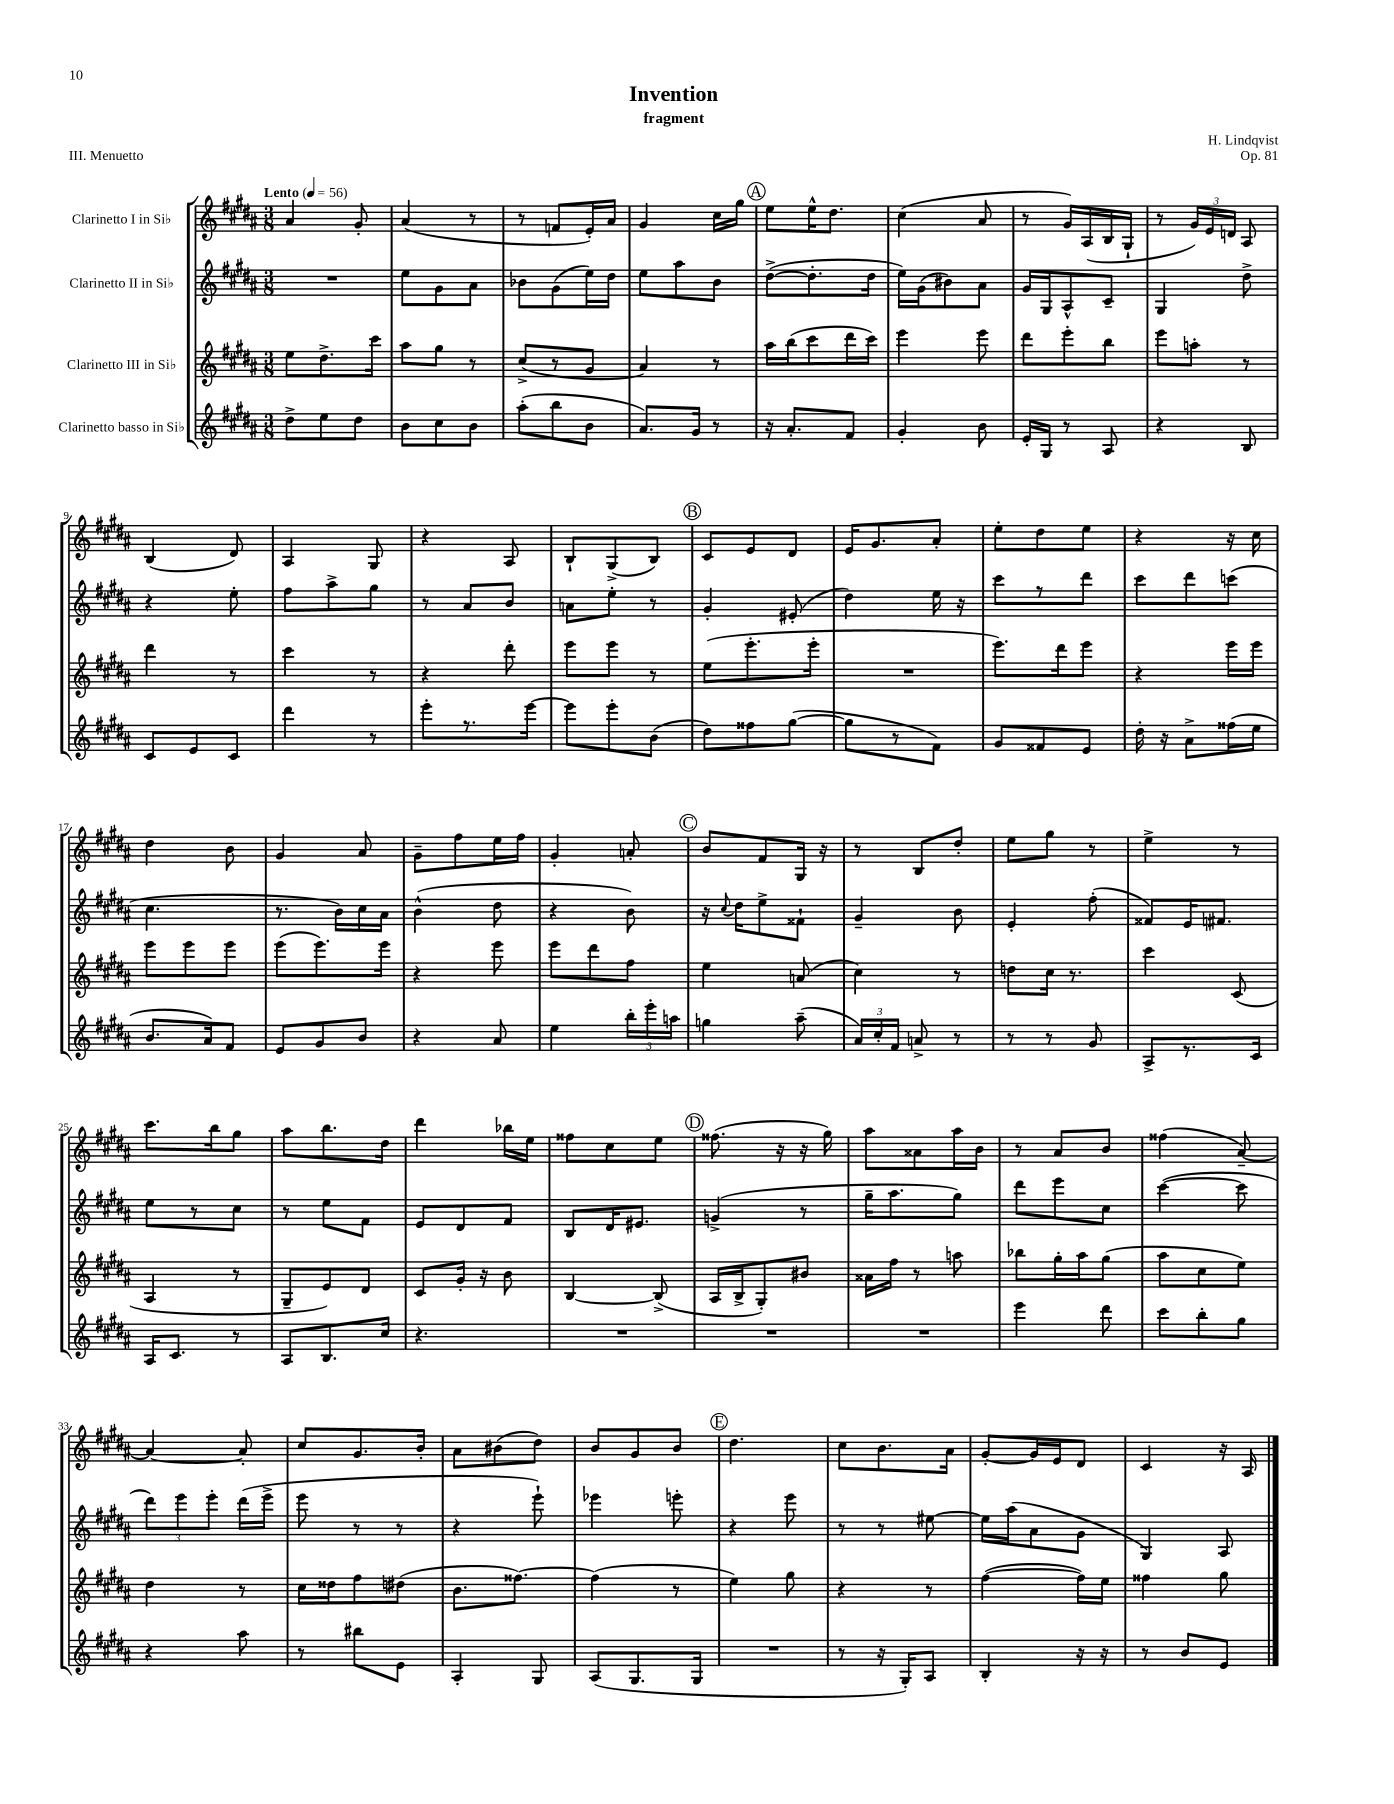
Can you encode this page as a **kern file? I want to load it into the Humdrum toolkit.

**kern	**kern	**kern	**kern
*staff4	*staff3	*staff2	*staff1
*clefG2	*clefG2	*clefG2	*clefG2
*k[f#c#g#d#a#]	*k[f#c#g#d#a#]	*k[f#c#g#d#a#]	*k[f#c#g#d#a#]
*M3/8	*M3/8	*M3/8	*M3/8
*MM56	*MM56	*MM56	*MM56
8dd#^	8ee	4.r	4a#
8ee	8.dd#^	.	.
8dd#	.	.	8g#'
.	16ccc#	.	.
=	=	=	=
8b	8aa#	8ee	(4a#
8cc#	8gg#	8g#	.
8b	8r	8a#	8r
=	=	=	=
(8aa#'	(8cc#^	8b-	8r
8bb	8r	(8g#	8f
8b	8g#	16ee)	16e')
.	.	16dd#	16a#
=	=	=	=
8.a#)	4a#)	8ee	4g#
.	.	8aa#	.
16g#	.	.	.
8r	8r	8b	16cc#
.	.	.	16gg#
=	=	=	=
16r	16aa#	([8dd#^	8ee
8.a#'	(16bb	.	.
.	8ccc#	8.dd#']	16ee^^
.	.	.	8.dd#
8f#	16ddd#	.	.
.	16ccc#)	16dd#	.
=	=	=	=
4g#'	4eee	16ee)	(4cc#
.	.	(16g#	.
.	.	8b#)	.
8b	8eee	8a#	8a#
=	=	=	=
16e'	8ddd#	16g#	8r
16G#	.	16G#	.
8r	8eee'	8A#^^	16g#)
.	.	.	(16A#
8A#	8bb	8c#~	16B
.	.	.	16G#`
=	=	=	=
4r	8eee	4G#	8r
.	8aa'	.	24g#)
.	.	.	24e
.	.	.	24d
8B	8r	8dd#^	8A#
=	=	=	=
8c#	4ddd#	4r	(4B
8e	.	.	.
8c#	8r	8ee'	8d#)
=	=	=	=
4ddd#	4ccc#	8ff#	4A#
.	.	8aa#^	.
8r	8r	8gg#	8G#
=	=	=	=
8eee'	4r	8r	4r
8.r	.	8a#	.
.	8ddd#'	8b	8A#
[16eee	.	.	.
=	=	=	=
8eee]	8eee	8a	8B`
8eee'	8eee	8ee'	(8G#^
(8b	8r	8r	8B)
=	=	=	=
8dd#)	(8ee	4g#'	8c#
8ff##	8.eee'	.	8e
([8gg#	.	(8e#'	8d#
.	16eee'	.	.
=	=	=	=
8gg#]	4.r	4dd#)	16e
.	.	.	8.g#
8r	.	.	.
8f#)	.	16ee	8a#'
.	.	16r	.
=	=	=	=
8g#	8.eee)	8ccc#	8ee'
8f##	.	8r	8dd#
.	16ddd#	.	.
8e	8eee	8ddd#	8ee
=	=	=	=
16dd#'	4r	8ccc#	4r
16r	.	.	.
8a#^	.	8ddd#	.
(16ff##	16eee	(8ccc	16r
16ee	16eee	.	16cc#
=	=	=	=
8.b	8eee	4.cc#	4dd#
.	8eee	.	.
16a#)	.	.	.
8f#	8eee	.	8b
=	=	=	=
8e	(8eee	8.r	4g#
8g#	8.eee)	.	.
.	.	16b)	.
8b	.	16cc#	8a#
.	16eee	16a#	.
=	=	=	=
4r	4r	(4b^^	8g#~
.	.	.	8ff#
8a#	8eee	8dd#	16ee
.	.	.	16ff#
=	=	=	=
4ee	8eee	4r	4g#'
.	8ddd#	.	.
24bb'	8ff#	8b)	8a'
24eee'	.	.	.
24aa	.	.	.
=	=	=	=
4gg	4ee	16r	8b
.	.	8qqcc#	.
.	.	16dd#	.
.	.	8ee^	8f#
(8aa#~	(8a	8f##`	16G#
.	.	.	16r
=	=	=	=
24a#)	4cc#)	4g#~	8r
24cc#'	.	.	.
24f#	.	.	.
8a^	.	.	8B
8r	8r	8b	8dd#'
=	=	=	=
8r	8dd	4e'	8ee
8r	16cc#	.	8gg#
.	8.r	.	.
8g#	.	(8ff#'	8r
=	=	=	=
8A#^	4ccc#	8f##)	4ee^
8.r	.	16e	.
.	.	8.f#	.
.	(8c#	.	8r
16c#	.	.	.
=	=	=	=
16A#	4A#	8ee	8.ccc#
8.c#	.	.	.
.	.	8r	.
.	.	.	16bb
8r	8r	8cc#	8gg#
=	=	=	=
8A#	8G#~	8r	8aa#
8.B	8e)	8ee	8.bb
.	8d#	8f#	.
16cc#	.	.	16dd#
=	=	=	=
4.r	8c#	8e	4ddd#
.	16g#'	8d#	.
.	16r	.	.
.	8b	8f#	16bb-
.	.	.	16ee
=	=	=	=
4.r	[4B	8B	8ff##
.	.	16d#	8cc#
.	.	8.e#	.
.	(8B^]	.	8ee
=	=	=	=
4.r	16A#	(4g^	(8.ff##
.	16B^	.	.
.	8G#')	.	.
.	.	.	16r
.	8b#	8r	16r
.	.	.	16gg#)
=	=	=	=
4.r	16a##	16gg#~	8aa#
.	16ff#	8.aa#	.
.	8r	.	8a##
.	8aa	8gg#)	16aa#
.	.	.	16b
=	=	=	=
4eee	8bb-	8ddd#	8r
.	16gg#'	8eee	8a#
.	16aa#	.	.
8ddd#	(8gg#	8cc#	8b
=	=	=	=
8ccc#	8aa#	([4ccc#	(4ff##
8bb'	8cc#	.	.
8gg#	8ee)	8ccc#]	[8a#~)
=	=	=	=
4r	4dd#	12ddd#)	4a#_
.	.	12eee	.
.	.	12eee'	.
8aa#	8r	(16ddd#	8a#']
.	.	16eee^	.
=	=	=	=
8r	16cc#	8eee	8cc#
.	16dd##	.	.
8bb#	8ff#	8r	8.g#
8e	(8dd#	8r	.
.	.	.	16b'
=	=	=	=
4A#'	8.b	4r	8a#
.	.	.	(8b#
.	[8.ff##)	.	.
8G#	.	8eee`)	8dd#)
=	=	=	=
(8A#	(4ff##]	4eee-	8b
8.G#	.	.	8g#
.	8r	8eee'	8b
16G#	.	.	.
=	=	=	=
4.r	4ee)	4r	4.dd#
.	8gg#	8eee	.
=	=	=	=
8r	4r	8r	8cc#
16r	.	8r	8.b
16G#')	.	.	.
8A#	8r	[8ee#	.
.	.	.	16a#
=	=	=	=
4B'	([4ff#	16ee#]	[8g#'
.	.	(16aa#	.
.	.	8a#	16g#]
.	.	.	16e
16r	16ff#])	8g#	8d#
16r	16ee	.	.
=	=	=	=
8r	4ff##	4G#)	4c#
8b	.	.	.
8e	8gg#	8A#	16r
.	.	.	16A#
==	==	==	==
*-	*-	*-	*-
